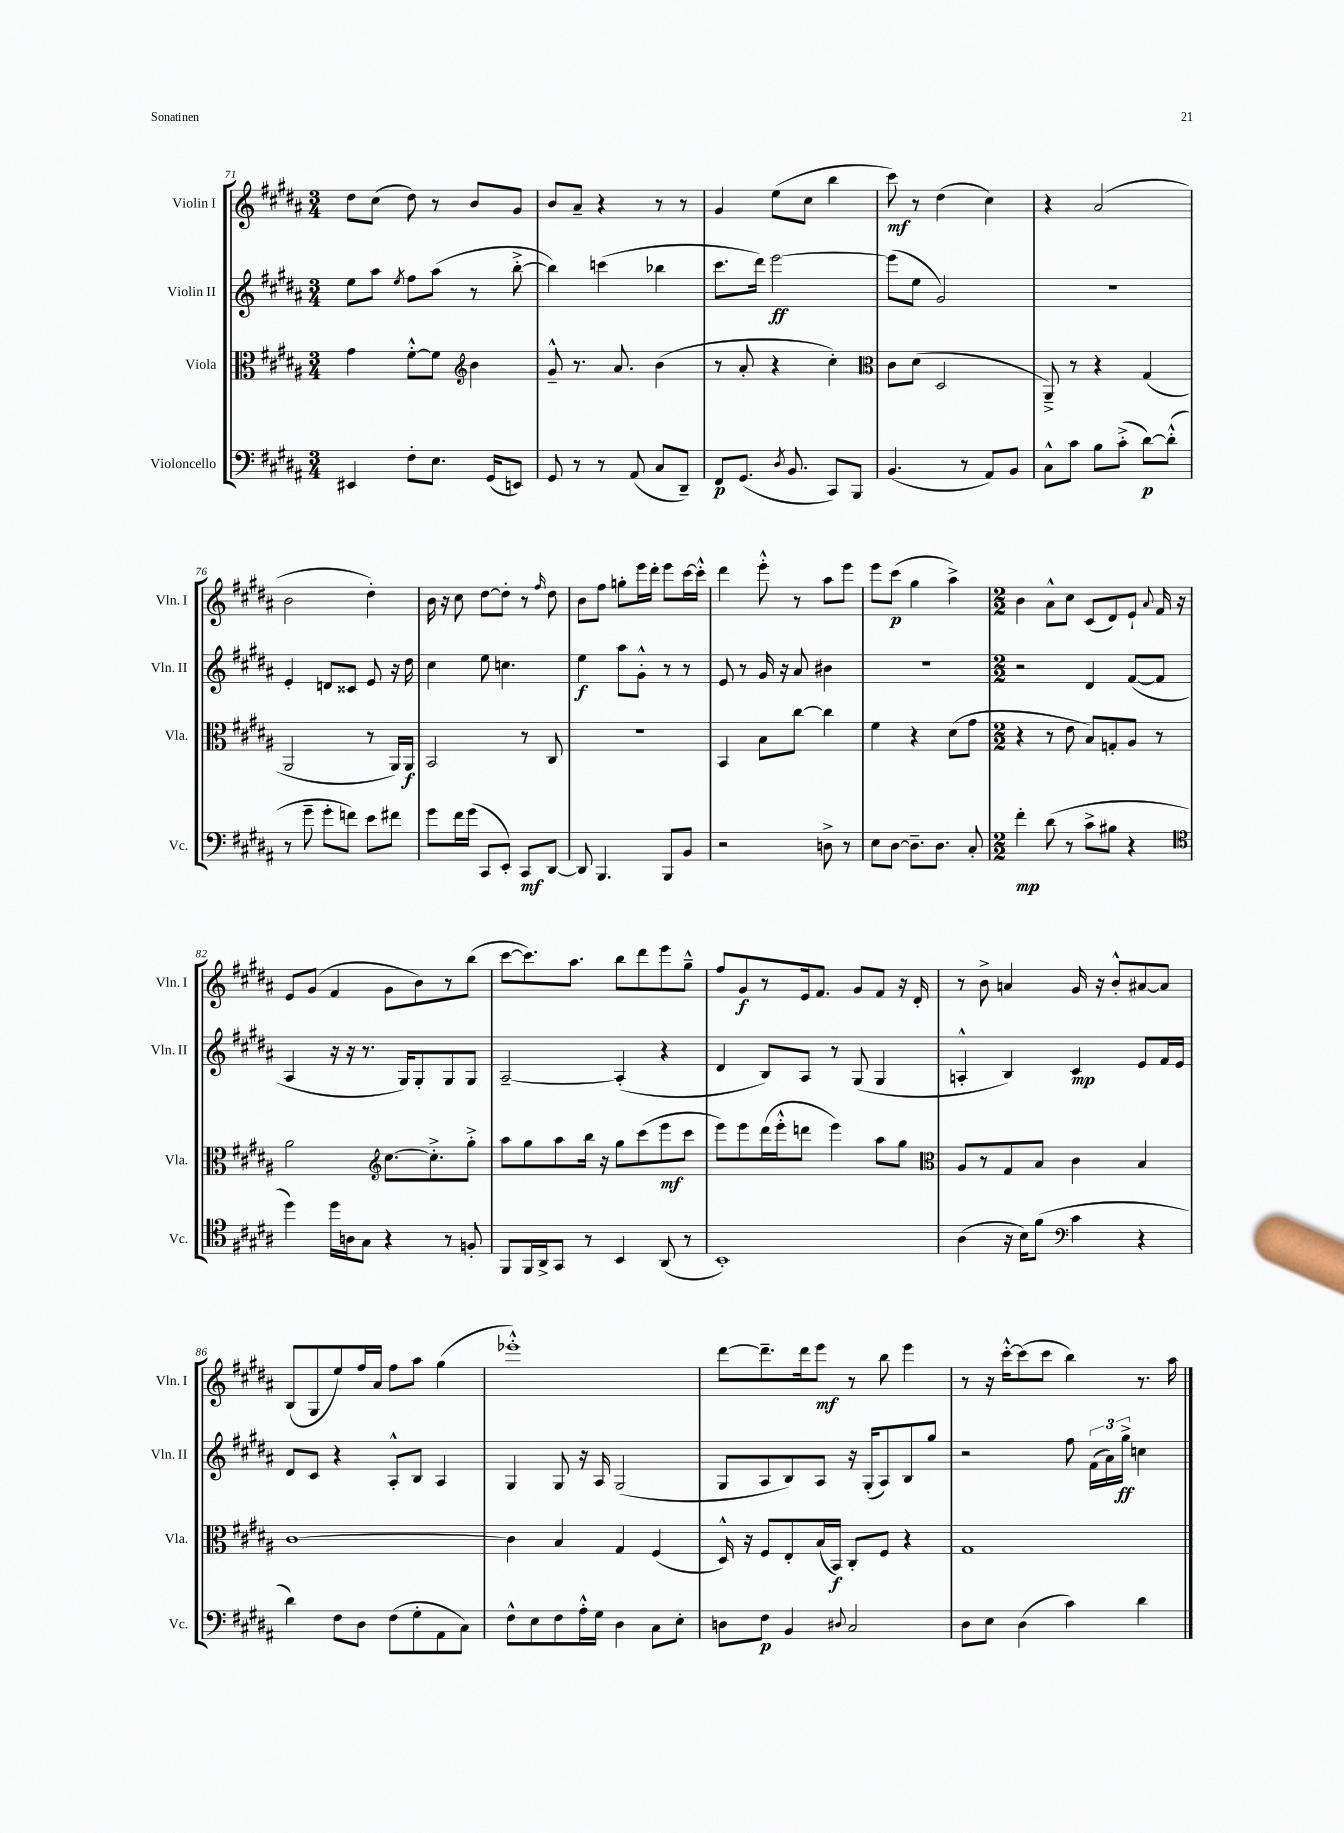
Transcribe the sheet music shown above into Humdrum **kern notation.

**kern	**dynam	**kern	**dynam	**kern	**dynam	**kern	**dynam
*part4	*part4	*part3	*part3	*part2	*part2	*part1	*part1
*staff4	*staff4	*staff3	*staff3	*staff2	*staff2	*staff1	*staff1
*I"Violoncello	*	*I"Viola	*	*I"Violin II	*	*I"Violin I	*
*I'Vc.	*	*I'Vla.	*	*I'Vln. II	*	*I'Vln. I	*
*clefF4	*	*clefC3	*	*clefG2	*	*clefG2	*
*k[f#c#g#d#a#]	*	*k[f#c#g#d#a#]	*	*k[f#c#g#d#a#]	*	*k[f#c#g#d#a#]	*
*M3/4	*	*M3/4	*	*M3/4	*	*M3/4	*
=71	=71	=71	=71	=71	=71	=71	=71
4EE#X/	.	4g#\	.	8ee\L	.	8dd#\L	.
.	.	.	.	8aa#\J	.	(8cc#\J	.
.	.	.	.	8qee/	.	.	.
8F#'\L	.	[8f#'^^\L	.	8ff#\L	.	8dd#\)	.
8.E\J	.	8f#\J]	.	(8aa#\J	.	8r	.
*	*	*clefG2	*	*	*	*	*
.	.	4b\	.	8r	.	8b/L	.
(16GG#/KL	.	.	.	.	.	.	.
8EEn/J)	.	.	.	[8bb'^\	.	8g#/J	.
=72	=72	=72	=72	=72	=72	=72	=72
8GG#/	.	8g#~^^/	.	4bb\])	.	8b/L	.
8r	.	8.r	.	.	.	8a#~/J	.
8r	.	.	.	(4cccn\	.	4r	.
.	.	8.a#/	.	.	.	.	.
(8AA#/	.	.	.	.	.	.	.
8C#/L	.	(4b\	.	4bb-X\	.	8r	.
8DD#~/J)	.	.	.	.	.	8r	.
=73	=73	=73	=73	=73	=73	=73	=73
8FF#/L	p	8r	.	8.ccc#\L	.	4g#/	.
(8.GG#/J	.	8a#'/	.	.	.	.	.
.	.	.	.	16ddd#\Jk)	.	.	.
.	.	4r	.	[2eee\	ff	(8ee\L	.
8qD#/	.	.	.	.	.	.	.
8.BB/	.	.	.	.	.	.	.
.	.	.	.	.	.	8cc#\J	.
8CC#/L)	.	4cc#'\)	.	.	.	4bb\	.
8BBB/J	.	.	.	.	.	.	.
=74	=74	=74	=74	=74	=74	=74	=74
*	*	*clefC3	*	*	*	*	*
(4.BB/	.	8c#\L	.	(8eee\L]	.	8ccc#\)	mf
.	.	(8d#\J	.	8ee\J	.	8r	.
.	.	2D#/	.	2g#/)	.	(4dd#\	.
8r	.	.	.	.	.	.	.
8AA#/L)	.	.	.	.	.	4cc#\)	.
8BB/J	.	.	.	.	.	.	.
=75	=75	=75	=75	=75	=75	=75	=75
8C#^^\L	.	8AA#~^/)	.	2.r	.	4r	.
8c#\J	.	8r	.	.	.	.	.
8B\L	.	4r	.	.	.	(2a#/	.
(8c#'^\J	.	.	.	.	.	.	.
[8d#\L)	p	(4G#/	.	.	.	.	.
(8d#'^^\J]	.	.	.	.	.	.	.
!!LO:LB:g=z
=76	=76	=76	=76	=76	=76	=76	=76
8r	.	2AA#/	.	4e'/	.	2b\	.
8g#~\	.	.	.	.	.	.	.
8g#'\L	.	.	.	8dn/L	.	.	.
8fn\J)	.	.	.	8c##X/J	.	.	.
8e\L	.	8r	.	8e/	.	4dd#'\)	.
8f#X\J	.	16AA#/LL)	.	16r	.	.	.
.	.	16AA#/JJ	f	16dd#\	.	.	.
=77	=77	=77	=77	=77	=77	=77	=77
8g#\L	.	2BB/	.	4cc#\	.	16b\	.
.	.	.	.	.	.	16r	.
16f#\L	.	.	.	.	.	8cc#\	.
(16g#\JJ	.	.	.	.	.	.	.
8CC#/L	.	.	.	8ee\	.	[8dd#\L	.
8EE'/J)	.	.	.	4.ccn\	.	8dd#'\J]	.
8CC#/L	mf	8r	.	.	.	8r	.
.	.	.	.	.	.	16qqff#/	.
[8DD#/J	.	8C#/	.	.	.	8dd#\	.
=78	=78	=78	=78	=78	=78	=78	=78
8DD#/]	.	2.r	.	4ee\	f	8b\L	.
4.BBB/	.	.	.	.	.	8ff#\J	.
.	.	.	.	8aa#\L	.	8ggn'\L	.
.	.	.	.	8g#'^^\J	.	16eee\L	.
.	.	.	.	.	.	16ddd#'\JJ	.
8BBB/L	.	.	.	8r	.	8eee\L	.
8BB/J	.	.	.	8r	.	[16ccc#\L	.
.	.	.	.	.	.	16ccc#'^^\JJ]	.
=79	=79	=79	=79	=79	=79	=79	=79
2r	.	4BB/	.	8e/	.	4ddd#\	.
.	.	.	.	8r	.	.	.
.	.	8B\L	.	16g#/	.	8eee'^^\	.
.	.	.	.	16r	.	.	.
.	.	[8cc#\J	.	8a#/	.	8r	.
8Dn^\	.	4cc#\]	.	4b#X\	.	8aa#\L	.
8r	.	.	.	.	.	8eee\J	.
=80	=80	=80	=80	=80	=80	=80	=80
8E\L	.	4f#\	.	2.r	.	8eee\L	.
[8D#\J	.	.	.	.	.	(8ccc#\J	p
8.D#~\L]	.	4r	.	.	.	4gg#\	.
8.D#\J	.	.	.	.	.	.	.
.	.	(8d#\L	.	.	.	4aa#^\)	.
8C#'/	.	8g#\J	.	.	.	.	.
=81	=81	=81	=81	=81	=81	=81	=81
*M2/2	*	*M2/2	*	*M2/2	*	*M2/2	*
4f#'\	mp	4r	.	2r	.	4b\	.
(8d#\	.	8r	.	.	.	8a#^^\L	.
8r	.	8e\	.	.	.	8cc#\J	.
8c#^\L	.	8B/L)	.	4d#/	.	(8c#/L	.
8B#X\J	.	8Gn'/	.	.	.	8d#/)	.
4r	.	8A#/J	.	([8f#/L	.	8e`/J	.
.	.	.	.	.	.	8qqa#/	.
.	.	8r	.	8f#/J]	.	16f#/	.
.	.	.	.	.	.	16r	.
!!LO:LB:g=z
=82	=82	=82	=82	=82	=82	=82	=82
*clefC4	*	*	*	*	*	*	*
4dd#\)	.	2a#\	.	4A#/	.	8e/L	.
.	.	.	.	.	.	(8g#/J	.
16dd#\LL	.	.	.	16r	.	4f#/	.
16An\J	.	.	.	16r	.	.	.
8G#\J	.	.	.	8.r	.	.	.
*	*	*clefG2	*	*	*	*	*
4r	.	[8.cc#\L	.	.	.	8g#\L	.
.	.	.	.	16G#/KL)	.	.	.
.	.	.	.	8G#'/	.	8b\)	.
.	.	8.cc#'^\]	.	.	.	.	.
8r	.	.	.	8G#/	.	8r	.
8Fn'/	.	8gg#'^\J	.	8G#/J	.	(8bb\J	.
=83	=83	=83	=83	=83	=83	=83	=83
8FF#/L	.	8aa#\L	.	[2A#~/	.	[8ccc#\L	.
16FF#/L	.	8gg#\	.	.	.	8.ccc#\])	.
16AA#^/J	.	.	.	.	.	.	.
8GG#/J	.	8aa#\	.	.	.	.	.
.	.	.	.	.	.	8.aa#\J	.
8r	.	16bb\Jk	.	.	.	.	.
.	.	16r	.	.	.	.	.
4BB/	.	8gg#\L	.	(4A#'/]	.	8bb\L	.
.	.	(8ccc#\	.	.	.	8ddd#\	.
(8AA#/	.	8eee\	mf	4r	.	8eee\	.
8r	.	8ccc#\J	.	.	.	8gg#~^^\J	.
=84	=84	=84	=84	=84	=84	=84	=84
1BB')	.	8eee\L)	.	4d#/	.	8ff#/L	.
.	.	8eee\	.	.	.	8g#/	f
.	.	(16ddd#\L	.	8B/L)	.	8r	.
.	.	16eee'^^\J	.	.	.	.	.
.	.	8dddn\J	.	8A#/J	.	16e/k	.
.	.	.	.	.	.	8.f#/J	.
.	.	4eee\)	.	8r	.	.	.
.	.	.	.	(8G#/	.	8g#/L	.
.	.	8aa#\L	.	4G#/	.	8f#/J	.
.	.	8gg#\J	.	.	.	16r	.
.	.	.	.	.	.	16d#'/	.
=85	=85	=85	=85	=85	=85	=85	=85
*	*	*clefC3	*	*	*	*	*
(4A#\	.	8A#/L	.	4An'^^/	.	8r	.
.	.	8r	.	.	.	8b^\	.
16r	.	8G#/	.	4B/)	.	4an/	.
16B\KL)	.	.	.	.	.	.	.
(8f#\J	.	8B/J	.	.	.	.	.
*clefF4	*	*	*	*	*	*	*
4c#\	.	4c#\	.	4c#/	mp	16g#/	.
.	.	.	.	.	.	16r	.
.	.	.	.	.	.	8b'^^/L	.
4r	.	4B/	.	8e/L	.	[8a#X/	.
.	.	.	.	16f#/L	.	8a#/J]	.
.	.	.	.	16e/JJ	.	.	.
!!LO:LB:g=z
=86	=86	=86	=86	=86	=86	=86	=86
4d#\)	.	[1c#	.	8d#/L	.	(8B/L	.
.	.	.	.	8c#/J	.	8G#/	.
8F#\L	.	.	.	4r	.	8ee/)	.
8D#\J	.	.	.	.	.	16ff#/L	.
.	.	.	.	.	.	16a#/JJ	.
(8F#\L	.	.	.	8A#'^^/L	.	8ff#\L	.
8G#'\	.	.	.	8B/J	.	8aa#\J	.
8AA#\	.	.	.	4A#/	.	(4gg#\	.
8C#\J)	.	.	.	.	.	.	.
=87	=87	=87	=87	=87	=87	=87	=87
8F#^^\L	.	4c#\]	.	4G#/	.	1eee-X'^^)	.
8E\	.	.	.	.	.	.	.
8F#\	.	4B/	.	8G#/	.	.	.
16A#'^^\L	.	.	.	16r	.	.	.
16G#\JJ	.	.	.	16A#/	.	.	.
4D#\	.	4G#/	.	(2G#/	.	.	.
8C#\L	.	(4F#/	.	.	.	.	.
8E'\J	.	.	.	.	.	.	.
=88	=88	=88	=88	=88	=88	=88	=88
8Dn\L	.	16D#^^/)	.	8G#/L	.	[8ddd#\L	.
.	.	16r	.	.	.	.	.
8F#\J	p	8F#/L	.	8A#/	.	8.ddd#~\]	.
4BB/	.	8E'/	.	8B/)	.	.	.
.	.	.	.	.	.	16ddd#\k	.
.	.	(16B/L	.	8A#/J	.	8eee\J	mf
.	.	16BB/JJ)	f	.	.	.	.
8qqD#X/	.	.	.	.	.	.	.
2C#/	.	8C#'/L	.	16r	.	8r	.
.	.	.	.	(16G#'/KL	.	.	.
.	.	8F#/J	.	8A#/)	.	8bb\	.
.	.	4r	.	8B/	.	4eee\	.
.	.	.	.	8gg#/J	.	.	.
=89	=89	=89	=89	=89	=89	=89	=89
8D#\L	.	1G#	.	2r	.	8r	.
8E\J	.	.	.	.	.	16r	.
.	.	.	.	.	.	[16ccc#'^^\KL	.
(4D#\	.	.	.	.	.	(8ccc#\]	.
.	.	.	.	.	.	8ccc#\J	.
4c#\)	.	.	.	8ff#\	.	4bb\)	.
.	.	.	.	(24f#\LL	.	.	.
.	.	.	.	24a#\)	.	.	.
.	.	.	.	24gg#^\JJ	ff	.	.
4d#\	.	.	.	4ccn\	.	8.r	.
.	.	.	.	.	.	16aa#\	.
==	==	==	==	==	==	==	==
*-	*-	*-	*-	*-	*-	*-	*-
